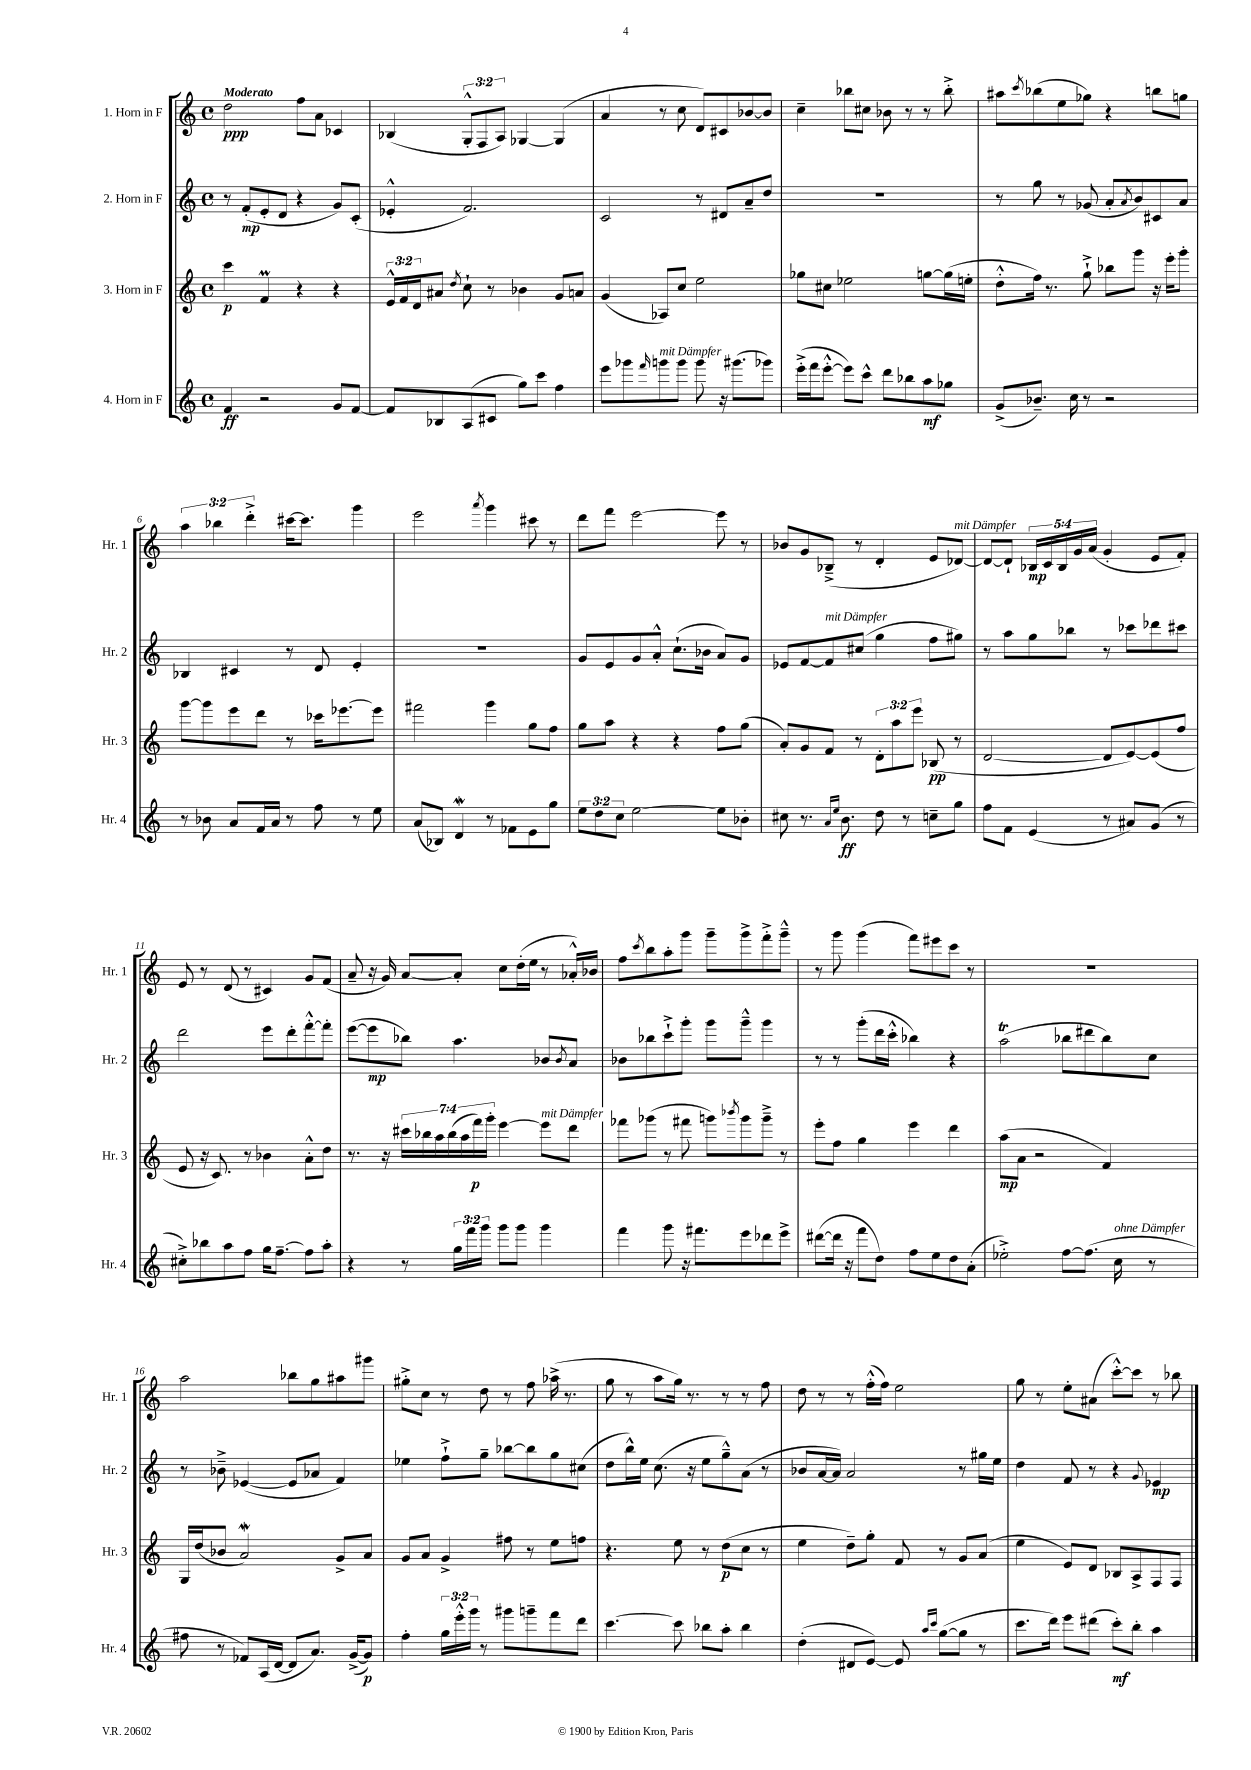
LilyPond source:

<<
\new StaffGroup <<
\new Staff = "s0" \with { instrumentName = "1. Horn in F" shortInstrumentName = "Hr. 1" } {
    \clef treble \key c \major \defaultTimeSignature \time 4/4 \override Staff.TupletNumber.text = #tuplet-number::calc-fraction-text \tempo "Moderato"
    d''2\ppp f''8 a'8 ces'4 |
    bes4( \tuplet 3/2 { g8-.-^ f8 a8) } ges4~ ges4( |
    a'4 r8 c''8 d'8) cis'8 bes'8~ bes'8 |
    c''4-- bes''8 cis''8 bes'8 r8 r8 bes''8-.-> |
    ais''8 \acciaccatura { c'''8 } bes''8( e''8 ges''8) r4 b''8 g''8 |
    \tuplet 3/2 { a''4 bes''4 d'''4-.-> } cis'''16~ cis'''8. g'''4 |
    e'''2 \acciaccatura { a'''8 } g'''4 cis'''8 r8 |
    d'''8 f'''8 e'''2~ e'''8 r8 |
    bes'8 g'8 bes8--->( r8 d'4-. e'8 des'8~^\markup { \italic "mit Dämpfer" }) |
    des'8~ des'8-! \tuplet 5/4 { bes16\mp c'16 bes16 g'16 a'16( } g'4-. e'8 f'8-.) |
    e'8 r8 d'8( r8 cis'4) g'8 f'8( |
    a'8-- r16 g'16) a'8~ a'8-. c''8 d''16-.( e''16 r8 aes'16-.-^) bes'16 |
    f''8 \acciaccatura { c'''8 } b''8 a''8-. g'''8 g'''8-- g'''8-> f'''8-.-> g'''8---^ |
    r8 g'''8 g'''4( f'''8) eis'''8 c'''8 r8 |
    R1 |
    a''2 bes''8 g''8 ais''8 gis'''8 |
    gis''8-.-> c''8 r8 d''8 r8 f''8 aes''16->( r8. |
    g''8 r8 a''8 g''16) r8. r8 r8 f''8 |
    d''8 r8 r8 f''16-.-^( f''16) e''2 |
    g''8 r8 e''8-. ais'8( c'''8~-.-^) c'''8 r8 bes''8 \bar "|." |
}
\new Staff = "s1" \with { instrumentName = "2. Horn in F" shortInstrumentName = "Hr. 2" } {
    \clef treble \key c \major \defaultTimeSignature \time 4/4
    r8 f'8-.\mp( e'8-. d'8 r4 g'8) c'8-.( |
    ees'4-.-^ f'2.) |
    c'2 r8 dis'8 a'8-- d''8 |
    R1 |
    r8 g''8 r8 ges'8( a'8-. \acciaccatura { a'8 } b'8) cis'8 a'8 |
    bes4 cis'4 r8 d'8 e'4-. |
    R1 |
    g'8 e'8 g'8 a'8-.-^ c''8.-!( bes'16 a'8) g'8 |
    ees'8 f'8~ f'8^\markup { \italic "mit Dämpfer" } cis''8( g''4 f''8 gis''8) |
    r8 a''8 g''8 bes''8 r8 ces'''8 des'''8 cis'''8 |
    d'''2 e'''8 d'''8-. f'''8~-.-^ f'''8-. |
    e'''8~( e'''8\mp bes''8) a''4. bes'8 \acciaccatura { bes'8 } a'8 |
    bes'8 bes''8 c'''8-!-> g'''8-. g'''8 g'''8---^ g'''4 |
    r8 r8 g'''8-.( d'''16 c'''16-.-^ bes''4) r4 |
    a''2\trill( bes''8 dis'''8 bes''8) c''8 |
    r8 bes'8---> ees'4~( ees'8 aes'8 f'4) |
    ees''4 f''8-!-> g''8-- bes''8~ bes''8 g''8 cis''8( |
    d''8 b''16-^) e''16 c''8.( r16 e''8 g''8---^) a'8( r8 |
    bes'8 a'16~ a'16) a'2 r8 gis''16 e''16 |
    d''4 f'8 r8 r4 \appoggiatura { g'8 } ees'4\mp \bar "|." |
}
\new Staff = "s2" \with { instrumentName = "3. Horn in F" shortInstrumentName = "Hr. 3" } {
    \clef treble \key c \major \defaultTimeSignature \time 4/4 \override Staff.TupletNumber.text = #tuplet-number::calc-fraction-text
    c'''4\p f'4\prall r4 r4 |
    \tuplet 3/2 { e'16-^ f'16 d'16 } ais'8 \acciaccatura { d''8 } c''8-! r8 bes'4 g'8 a'8 |
    g'4( aes8) c''8 e''2 |
    ges''8 cis''8 ees''2 g''8~ g''16( e''16-. |
    d''8-.-^ f''16) r8. g''8-!-> bes''8 g'''8 r16 e'''16-. g'''8-. |
    g'''8~ g'''8 e'''8 d'''8 r8 ces'''16 ees'''8.~ ees'''8 |
    fis'''2 g'''4 g''8 f''8 |
    g''8 a''8 r4 r4 f''8 g''8( |
    a'8-.) g'8 f'8 r8 \tuplet 3/2 { d'8-. a''8 e'''8 } bes8\pp( r8 |
    d'2~ d'8 e'8~) e'8( f''8 |
    e'8 r16 c'8.) r8 bes'4 a'8-.-^ d''8 |
    r8. r16 \tuplet 7/4 { cis'''16 bes''16 a''16 bes''16( a''16 f'''16\p) g'''16-. } e'''4~ e'''8^\markup { \italic "mit Dämpfer" } d'''8 |
    fes'''8 ges'''8( r8 fis'''8 g'''8) \acciaccatura { bes'''8 } g'''8 g'''8---> r8 |
    e'''8-. f''8 g''4 e'''4 d'''4 |
    a''8\mp( a'8 r2 f'4) |
    g16 d''16( bes'8 a'2\mordent) g'8-> a'8 |
    g'8 a'8 g'4-> fis''8 r8 e''8 f''8 |
    r4. e''8 r8 d''8\p( c''8 r8 |
    e''4 d''8--) g''8-. f'8 r8 g'8 a'8( |
    e''4 e'8) d'8 bes8 a8-> f8 f8 \bar "|." |
}
\new Staff = "s3" \with { instrumentName = "4. Horn in F" shortInstrumentName = "Hr. 4" } {
    \clef treble \key c \major \defaultTimeSignature \time 4/4 \override Staff.TupletNumber.text = #tuplet-number::calc-fraction-text
    f'4\ff r2 g'8 f'8~ |
    f'8 bes8 a8( cis'8 g''8) c'''8 f''4 |
    e'''8 ges'''8 \grace { f'''16 } g'''8^\markup { \italic "mit Dämpfer" } g'''8 g'''8 r16 gis'''8.( ges'''8) |
    e'''16-.->( f'''16 e'''8~-.-^ e'''8) c'''8-^ d'''8 bes''8 a''8\mf ges''8 |
    g'8->( bes'8.--) c''16 r8 r2 |
    r8 bes'8 a'8 f'16 a'16 r8 f''8 r8 e''8 |
    a'8( bes8) d'4\mordent r8 fes'8 e'8 g''8 |
    \tuplet 3/2 { e''8 d''8 c''8 } e''2~ e''8 bes'8-. |
    cis''8 r8. \grace { a'16 e''16 } b'8.\ff d''8 r8 c''8-- g''8 |
    f''8 f'8 e'4( r8 ais'8) g'8( r8 |
    cis''8-.->) bes''8 a''8 f''8 g''16 f''8.~-- f''8 a''8-. |
    r4 r8 \tuplet 3/2 { g''16 f'''16 g'''16 } g'''8 g'''8 g'''4 |
    f'''4 g'''8 r16 fis'''8. e'''8 des'''8 e'''8-> |
    dis'''8~( dis'''16 r16 f'''8 d''8) f''8 e''8 d''8 a'8-.( |
    ees''2-.->) f''8~ f''8.( c''16^\markup { \italic "ohne Dämpfer" } r8 |
    fis''8 r8 fes'8) a16( d'16~ d'8 a'8.) g'16~->( g'8\p) |
    f''4-. \tuplet 3/2 { g''16 e'''16-.-^ g'''16 } r8 gis'''8 g'''8-- f'''8 d'''8 |
    c'''4.~ c'''8 bes''8 a''8-. bes''4 |
    d''4-.( dis'8 e'8~) e'8 \grace { a''16 c'''16 } g''8~( g''8 r8 |
    c'''8. d'''16) e'''8 dis'''8( c'''8-.\mf) b''8-. a''4 \bar "|." |
}
>>
>>
